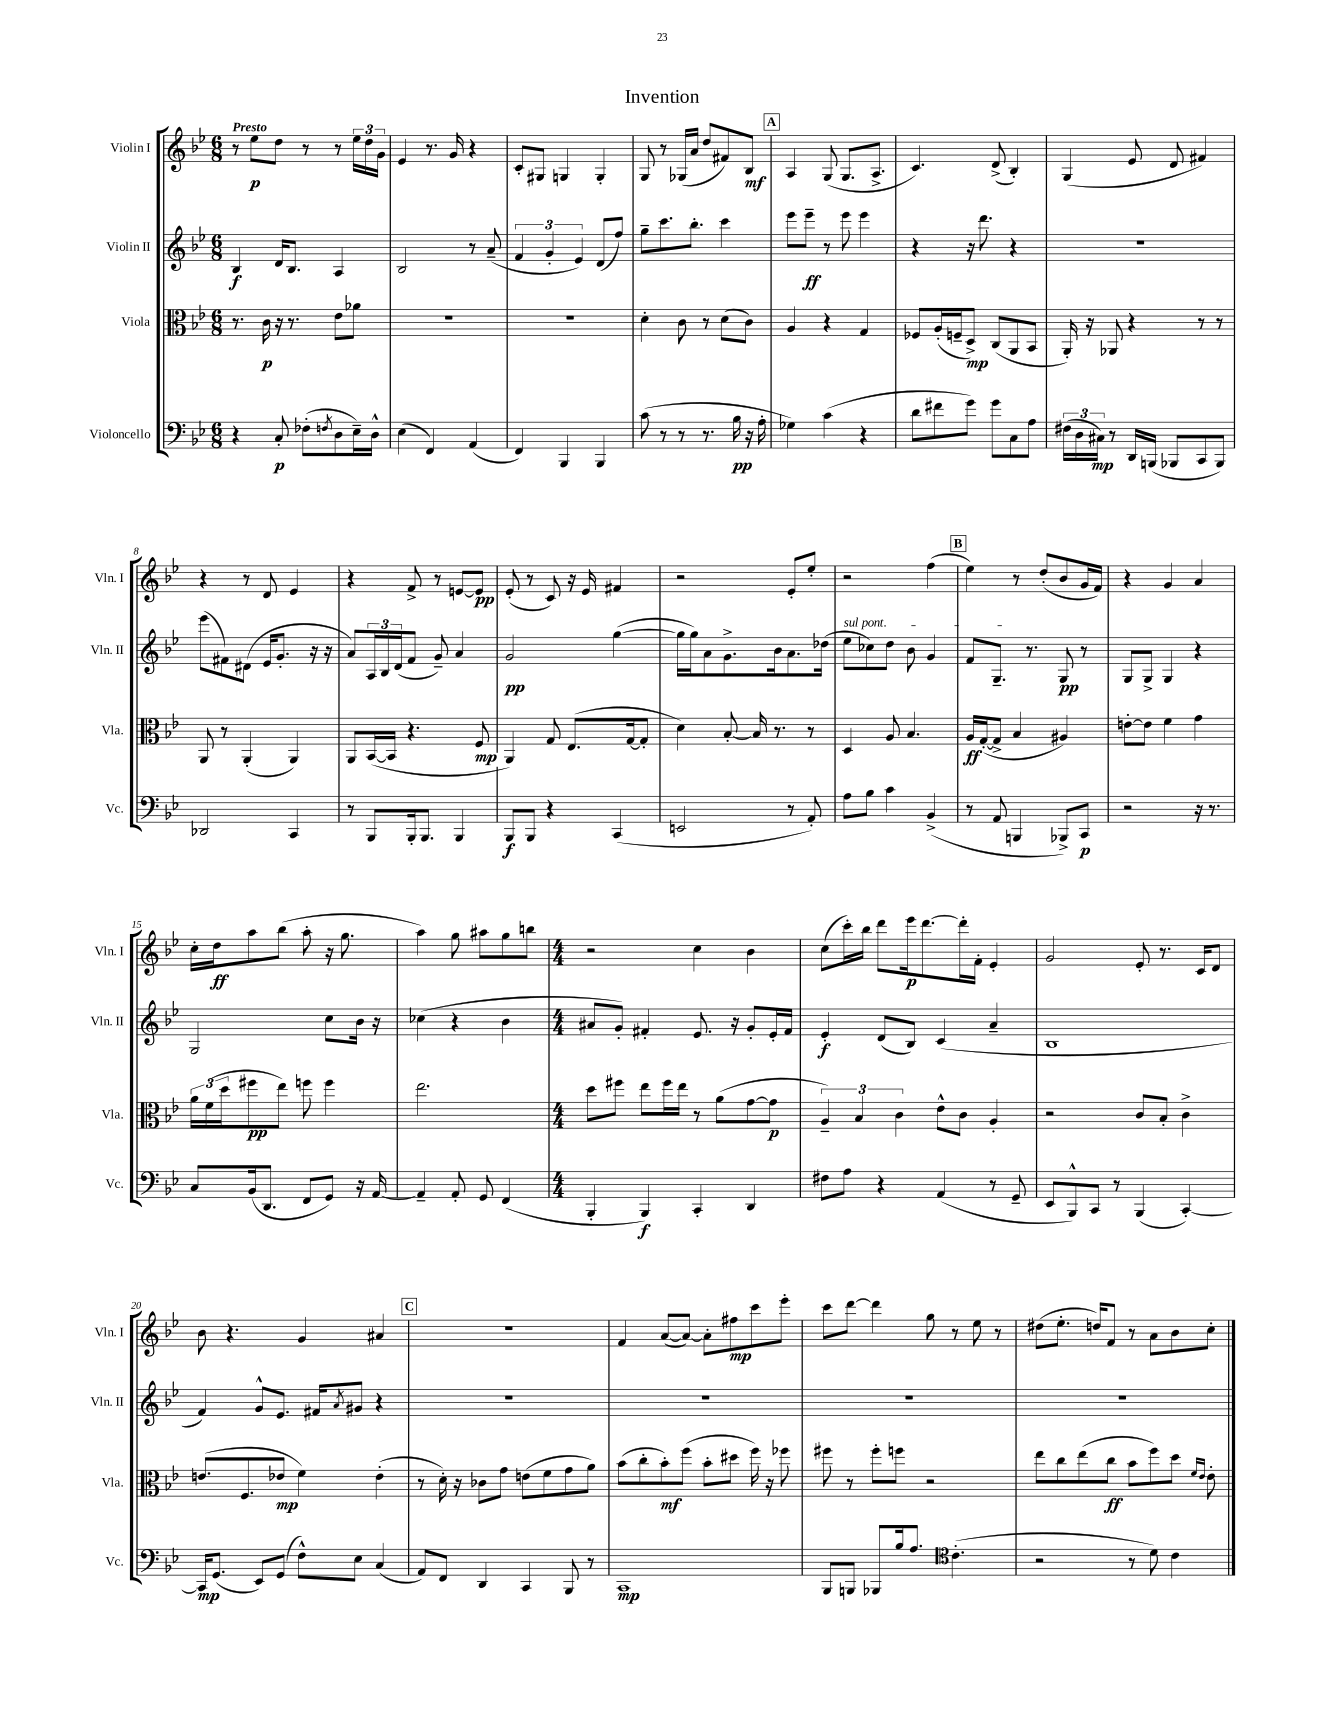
\header { title = "Invention" }
<<
\new StaffGroup <<
\new Staff = "s0" \with { instrumentName = "Violin I" shortInstrumentName = "Vln. I" } {
    \clef treble \key bes \major \numericTimeSignature \time 6/8 \tempo "Presto"
    r8 ees''8\p d''8 r8 r8 \tuplet 3/2 { ees''16 d''16 g'16 } |
    ees'4 r8. g'16 r4 |
    c'8-. gis8 g4 g4-. |
    g8 r8 ges16( a'16 d''8 fis'8) bes8\mf |
    \mark \markup { \box "A" } a4 g8( g8. a8.-> |
    c'4.) d'8->( bes4-.) |
    g4( ees'8 d'8 fis'4) |
    r4 r8 d'8 ees'4 |
    r4 f'8-> r8 e'8~ e'8\pp |
    ees'8-.( r8 c'8) r16 ees'16 fis'4 |
    r2 ees'8-. ees''8-. |
    r2 f''4( |
    \mark \markup { \box "B" } ees''4) r8 d''8-.( bes'8 g'16 f'16) |
    r4 g'4 a'4 |
    c''16-. d''16\ff a''8 bes''8( a''8-. r16 g''8. |
    a''4) g''8 ais''8 g''8 b''8 |
    \numericTimeSignature \time 4/4 r2 c''4 bes'4 |
    c''8( c'''16-.) bes''16 d'''8 ees'''16\p d'''8.~ d'''16-. f'16-. ees'4-. |
    g'2 ees'8-. r8. c'16 d'8 |
    bes'8 r4. g'4 ais'4 |
    \mark \markup { \box "C" } R1 |
    f'4 a'8~( a'8~) a'8-. fis''8\mp c'''8 ees'''8-. |
    c'''8 d'''8~ d'''4 g''8 r8 ees''8 r8 |
    dis''8( ees''8.-. d''16) f'8 r8 a'8 bes'8 c''8-. \bar "|." |
}
\new Staff = "s1" \with { instrumentName = "Violin II" shortInstrumentName = "Vln. II" } {
    \clef treble \key bes \major \numericTimeSignature \time 6/8
    bes4\f d'16 bes8. a4 |
    bes2 r8 a'8--( |
    \tuplet 3/2 { f'4 g'4-. ees'4) } d'8( f''8) |
    g''8-- c'''8. bes''8.-. c'''4 |
    \mark \markup { \box "A" } ees'''8 ees'''8--\ff r8 ees'''8 ees'''4 |
    r4 r16 d'''8. r4 |
    R2. |
    ees'''8( fis'8) dis'8( ees'16 g'8.-. r16 r16 |
    a'8) \tuplet 3/2 { a16 bes16 d'16( } f'8 g'8--) a'4 |
    g'2\pp g''4~( |
    g''16 g''16) a'8 g'8.-> bes'16 a'8. des''16( |
    \once \override TextSpanner.bound-details.left.text = \markup { \italic "sul pont." } ees''8\startTextSpan ces''8) d''8 bes'8 g'4 |
    \mark \markup { \box "B" } f'8 g8.--\stopTextSpan r8. g8\pp r8 |
    g8 g8-> g4 r4 |
    g2 c''8 bes'16 r16 |
    ces''4( r4 bes'4 |
    \numericTimeSignature \time 4/4 ais'8 g'8-.) fis'4-. ees'8. r16 g'8-. ees'16-. fis'16 |
    ees'4-.\f d'8( bes8) c'4( a'4-- |
    bes1 |
    f'4) g'8-^ ees'8. fis'16 \acciaccatura { a'8 } gis'8 r4 |
    \mark \markup { \box "C" } R1 |
    R1 |
    R1 |
    R1 \bar "|." |
}
\new Staff = "s2" \with { instrumentName = "Viola" shortInstrumentName = "Vla." } {
    \clef alto \key bes \major \numericTimeSignature \time 6/8
    r8. c'16\p r16 r8. ees'8 aes'8 |
    R2. |
    R2. |
    d'4-. c'8 r8 d'8( c'8) |
    \mark \markup { \box "A" } a4 r4 g4 |
    fes8 a16-.( f16-- d8->\mp) c8( a,8 bes,8 |
    a,16-.) r16 aes,8 r4 r8 r8 |
    a,8 r8 a,4-.( a,4) |
    a,8 bes,16~( bes,16 r4. f8\mp |
    a,4) g8 ees8.( g16~ g8-. |
    d'4) bes8~-. bes16 r8. r8 |
    d4 a8 bes4. |
    \mark \markup { \box "B" } a16\ff g16~-.( g8-> bes4 ais4) |
    e'8~-. e'8 f'4 g'4 |
    \tuplet 3/2 { a'16 f'16( d''16 } fis''8\pp ees''8) f''8 f''4 |
    ees''2. |
    \numericTimeSignature \time 4/4 d''8 fis''8 ees''8 fis''16 ees''16 r8 a'8( g'8~ g'8\p |
    \tuplet 3/2 { a4--) bes4 c'4 } ees'8-^ c'8 a4-. |
    r2 c'8 bes8-. c'4-> |
    e'8.( f8. ees'8\mp f'4) ees'4-.( |
    \mark \markup { \box "C" } r8 d'16-.) r16 ces'8 g'8 e'8( f'8 g'8 a'8) |
    bes'8( c''8-. bes'8-.\mf) f''8( bes'8-. dis''8 f''16) r16 fes''8 |
    fis''8 r8 fis''8-. f''8 r2 |
    ees''8 c''8 ees''8( c''8\ff bes'8 f''8) d''8 \grace { f'16 ees'16 } ees'8-. \bar "|." |
}
\new Staff = "s3" \with { instrumentName = "Violoncello" shortInstrumentName = "Vc." } {
    \clef bass \key bes \major \numericTimeSignature \time 6/8
    r4 c8-.\p fes8-.( \acciaccatura { f8 } d8 ees16--) d16-^ |
    ees4( f,4) a,4( |
    f,4) bes,,4 bes,,4 |
    c'8( r8 r8 r8. bes16\pp r16 a16-. |
    \mark \markup { \box "A" } ges4) c'4( r4 |
    d'8 fis'8 g'8) g'8 c8 a8 |
    \tuplet 3/2 { fis16( d16 cis16\mp) } r8 d,16 b,,16( bes,,8 c,8 bes,,8) |
    des,2 c,4 |
    r8 bes,,8 bes,,16-. bes,,8. bes,,4 |
    bes,,8\f bes,,8 r4 c,4( |
    e,2 r8 a,8-.) |
    a8 bes8 c'4 bes,4->( |
    \mark \markup { \box "B" } r8 a,8 b,,4 bes,,8->) c,8\p |
    r2 r16 r8. |
    c8 bes,16( d,8. f,8 g,8) r16 a,16~ |
    a,4-- a,8-. g,8 f,4( |
    \numericTimeSignature \time 4/4 bes,,4-. bes,,4\f) c,4-. d,4 |
    fis8 a8 r4 a,4( r8 g,8-- |
    ees,8 bes,,8-^) c,8 r8 bes,,4( c,4~-.) |
    c,16\mp g,8.( ees,8) g,8( f8-^) ees8 c4( |
    \mark \markup { \box "C" } a,8) f,8 d,4 c,4 bes,,8 r8 |
    c,1\mp |
    bes,,8 b,,8 bes,,8 bes16 a8. \clef tenor c'4.-.( |
    r2 r8 d'8) c'4 \bar "|." |
}
>>
>>
